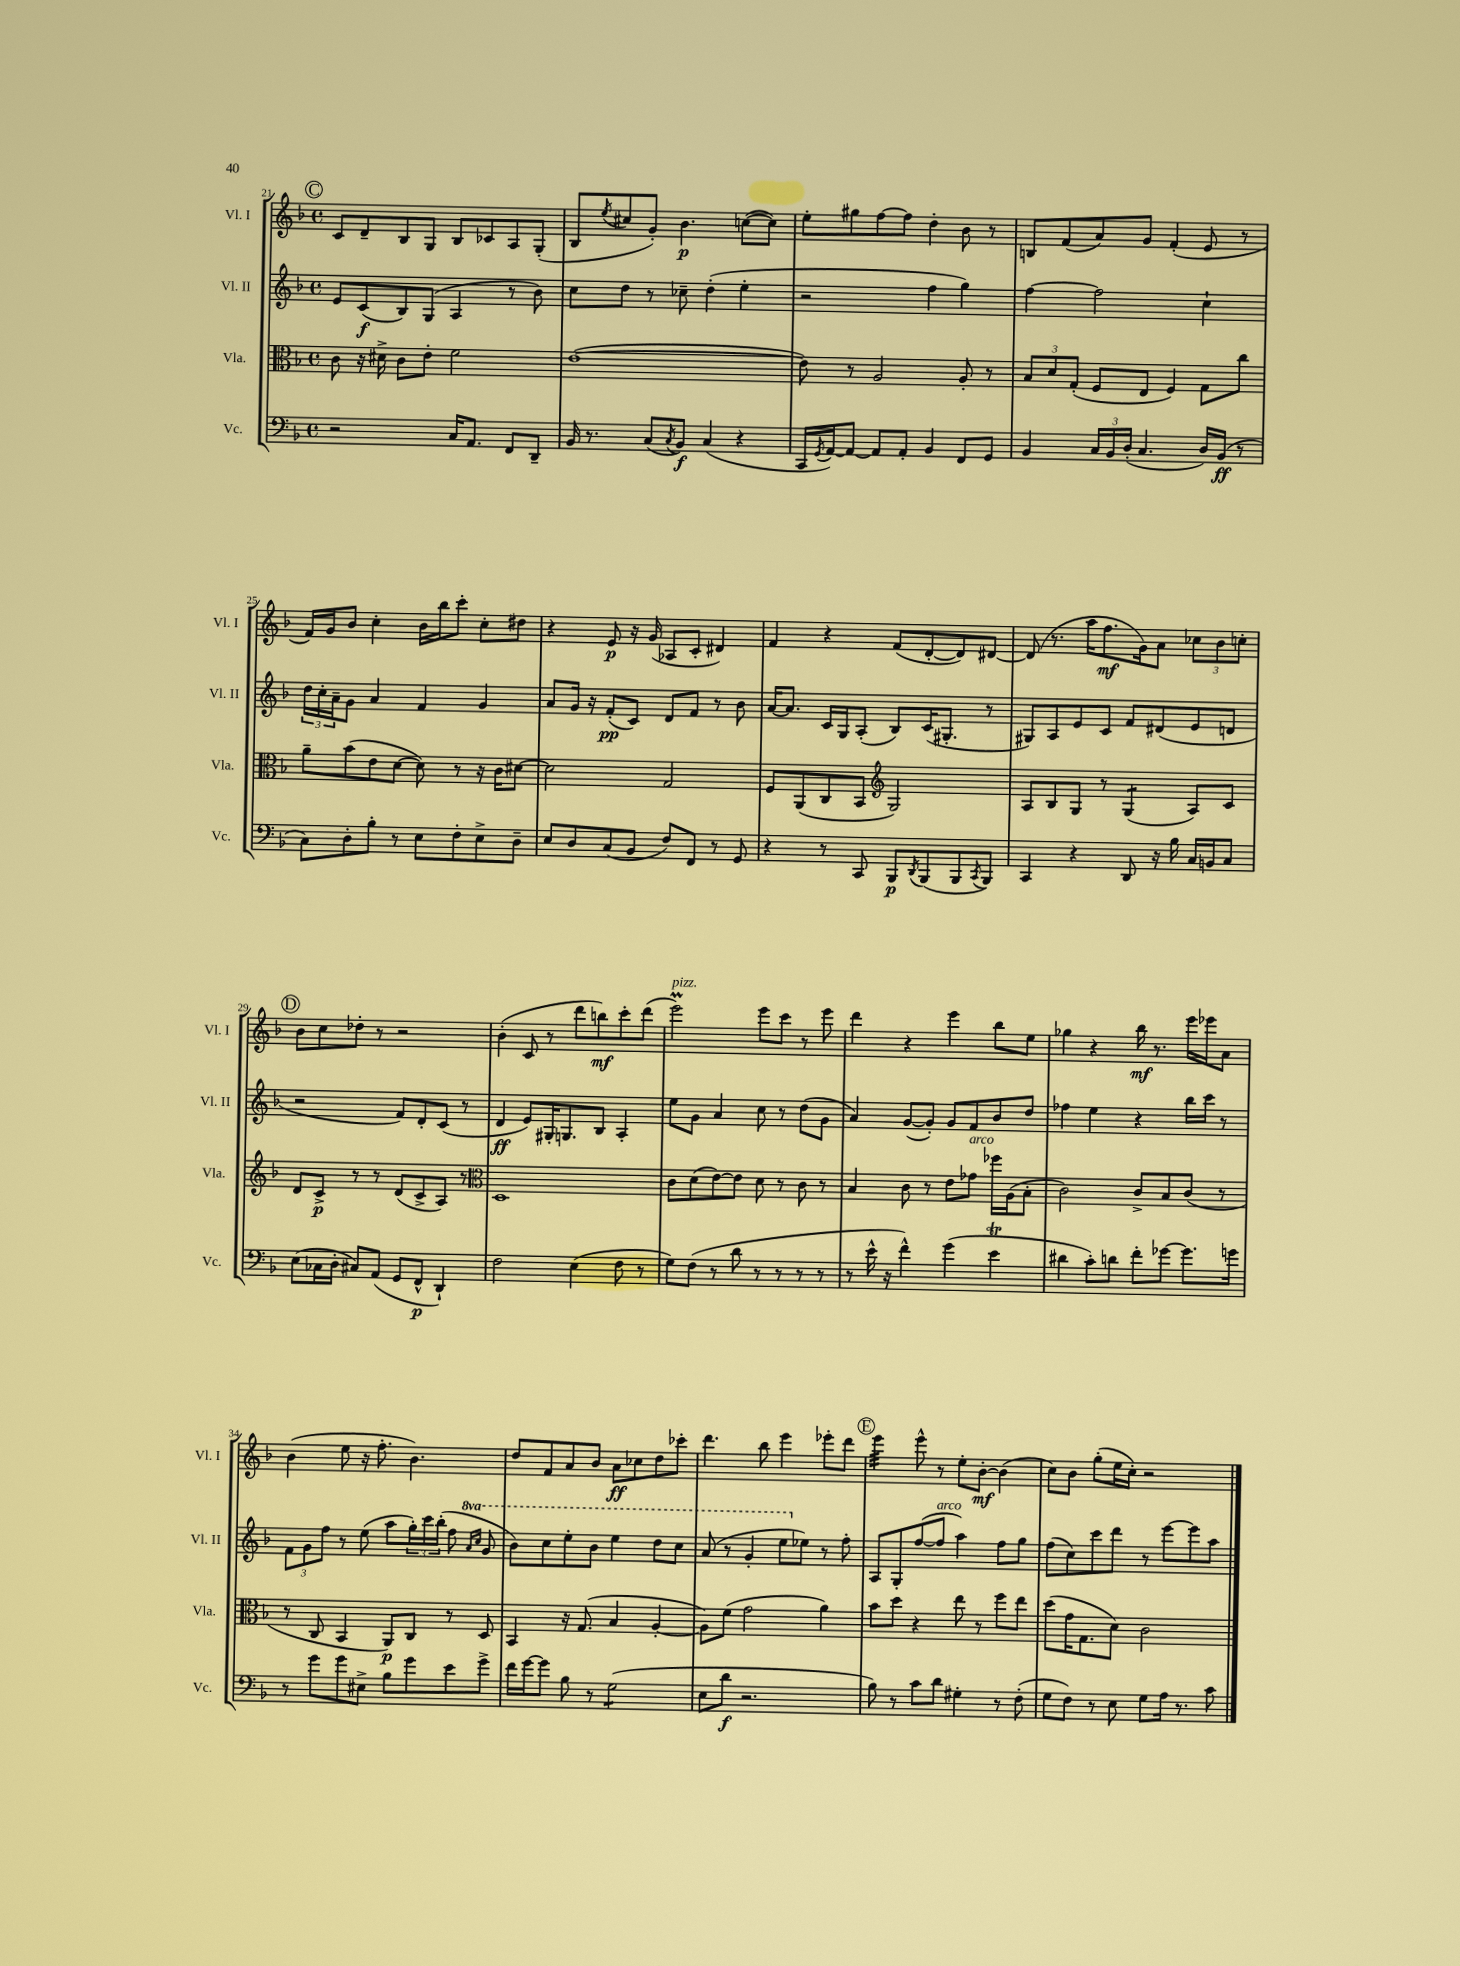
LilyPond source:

<<
\new StaffGroup <<
\new Staff = "s0" \with { instrumentName = "Vl. I" shortInstrumentName = "Vl. I" } {
    \clef treble \key f \major \defaultTimeSignature \time 4/4
    \mark \markup { \circle "C" } c'8 d'8-- bes8 g8 bes8 ces'8 a8 g8-.( |
    bes8 \acciaccatura { e''8 } cis''8 g'8-.) bes'4.\p c''8~( c''8) |
    e''8-. gis''8 f''8~ f''8 d''4-. bes'8 r8 |
    b8 f'8( a'8) g'8 f'4-.( e'8 r8 |
    f'16) g'16 bes'8 c''4-. bes'16 bes''16 c'''8-. c''8-. dis''8 |
    r4 e'8\p r16 g'16( aes8 c'8-. dis'4) |
    f'4 r4 f'8( d'8~-. d'8) dis'8~ |
    dis'8( r8. a''16 f''8.\mf g'16) a'8 \tuplet 3/2 { ces''8 bes'8 c''8-. } |
    \mark \markup { \circle "D" } bes'8 c''8 des''8-. r8 r2 |
    bes'4-.( c'8 r8 d'''8 b''8\mf) c'''8-. d'''8( |
    e'''2\prall^\markup { \italic "pizz." }) e'''8 c'''8 r8 e'''8 |
    d'''4 r4 e'''4 bes''8 e''8 |
    ges''4 r4 bes''16\mf r8. e'''16 ees'''16 a'8 |
    bes'4( e''8 r16 f''8.-. bes'4.) |
    d''8 f'8 a'8 bes'8 a'8\ff ces''8 d''8 ces'''8-. |
    d'''4. bes''8 e'''4 ees'''8-. d'''8 |
    \mark \markup { \circle "E" } e'''4:32 e'''8-^ r8 e''8-. bes'8~-.\mf bes'4( |
    c''8) bes'8 g''8-.( e''16 c''16-.) r2 \bar "|." |
}
\new Staff = "s1" \with { instrumentName = "Vl. II" shortInstrumentName = "Vl. II" } {
    \clef treble \key f \major \defaultTimeSignature \time 4/4 \set Staff.ottavationMarkups = #ottavation-simple-ordinals
    \mark \markup { \circle "C" } e'8 c'8\f( bes8) g8( a4 r8 bes'8) |
    c''8 d''8 r8 ces''8-- d''4-.( e''4-. |
    r2 f''4 g''4) |
    f''4~ f''2 c''4-! |
    \tuplet 3/2 { d''16 c''16-. a'16-- } g'8 a'4 f'4 g'4 |
    a'8 g'16 r16 f'8-.\pp( c'8) d'8 f'8 r8 bes'8 |
    a'16~ a'8. c'16 g16 a8-.( bes8) c'16( gis8.-. r8 |
    gis8) a8 e'8 c'8 f'8 dis'8( e'8 d'8 |
    \mark \markup { \circle "D" } r2 f'8) d'8-. c'8( r8 |
    d'4\ff e'8) gis16-. g8. bes8 a4-. |
    e''8 g'8 a'4 c''8 r8 d''8( g'8 |
    a'4) g'8~( g'8-.) g'8 f'8 bes'8 d''8 |
    fes''4 e''4 r4 bes''16 c'''16 r8 |
    \tuplet 3/2 { f'8 g'8 f''8 } r8 e''8( a''8 \tuplet 3/2 { g''16-.) c'''16 bes''16-.( } f''8 \ottava #1 \grace { a''16 c'''16 } g''8 |
    bes''8) c'''8 e'''8-. bes''8 e'''4 d'''8 c'''8 |
    a''8( r8 g''4-. e'''8 \ottava #0 ees''8) r8 f''8-. |
    \mark \markup { \circle "E" } a8 g8-. f''8~( f''8^\markup { \italic "arco" } a''4) f''8 g''8 |
    f''8( c''8) c'''8 d'''8 r8 e'''8~ e'''8 a''8 \bar "|." |
}
\new Staff = "s2" \with { instrumentName = "Vla." shortInstrumentName = "Vla." } {
    \clef alto \key f \major \defaultTimeSignature \time 4/4
    \mark \markup { \circle "C" } c'8 r16 dis'16-> c'8 e'8-. f'2 |
    e'1~( |
    e'8) r8 a2 a8-. r8 |
    \tuplet 3/2 { bes8 d'8 g8-.( } f8 e8 f4) g8 c''8 |
    a'8-- bes'8( e'8 d'8~ d'8) r8 r16 c'16 dis'8~ |
    dis'2 g2 |
    f8 a,8( c8 bes,8 \clef treble g2) |
    a8 bes8 g8 r8 g4:8( a8) c'8 |
    \mark \markup { \circle "D" } d'8 c'8->\p r8 r8 d'8( c'8-> a8) r8 |
    \clef alto d1 |
    c'8 d'8( e'8~) e'8 d'8 r8 c'8 r8 |
    bes4 c'8 r8 e'8 ges'8^\markup { \italic "arco" } fes''16 a16( bes8-. |
    c'2) c'8-> bes8 c'8( r8 |
    r8 c8 bes,4 a,8\p) c8 r8 d8 |
    bes,4 r16 g8.( bes4 a4~-. |
    a8) f'8( g'2 a'4) |
    \mark \markup { \circle "E" } bes'8 d''8 r4 e''8 r8 f''8 e''8 |
    d''8( g'16 g8. d'8) c'2 \bar "|." |
}
\new Staff = "s3" \with { instrumentName = "Vc." shortInstrumentName = "Vc." } {
    \clef bass \key f \major \defaultTimeSignature \time 4/4
    \mark \markup { \circle "C" } r2 c16 a,8. f,8 d,8-- |
    bes,16 r8. c8( \acciaccatura { c8 } bes,8\f) c4( r4 |
    c,16 \acciaccatura { g,8 } a,16~) a,8~ a,8 a,8-. bes,4 f,8 g,8 |
    bes,4 \tuplet 3/2 { c16 bes,16 d16-.( } c4. d16) bes,16\ff( r8 |
    c8) d8-. bes8-. r8 e8 f8-. e8-> d8-- |
    e8 d8 c8( bes,8 f8) f,8 r8 g,8 |
    r4 r8 c,8 bes,,8\p \acciaccatura { d,8 } bes,,8( bes,,8 \acciaccatura { c,8 } bes,,8) |
    c,4 r4 d,8 r16 bes16 c16 b,16 c8 |
    \mark \markup { \circle "D" } e8( ces16 d16-. cis8) a,8( g,8 f,8-^\p d,4-!) |
    f2 e4( f8 r8 |
    g8) f8( r8 d'8 r8 r8 r8 r8 |
    r8 e'16-^ r16 f'4-^) g'4( e'4\trill |
    dis'4 c'8-.) d'8 f'8-. ges'8~ ges'8. g'16 |
    r8 g'8 g'8 eis8-> bes8 g'8 e'8 g'8-> |
    f'16 g'16~ g'8 bes8 r8 g2:8( |
    e8 d'8\f r2. |
    \mark \markup { \circle "E" } bes8) r8 c'8 d'8 gis4-. r8 f8-.( |
    g8 f8) r8 e8 g8 a16 r8. c'8 \bar "|." |
}
>>
>>
\layout { \context { \Score currentBarNumber = #21 } }
